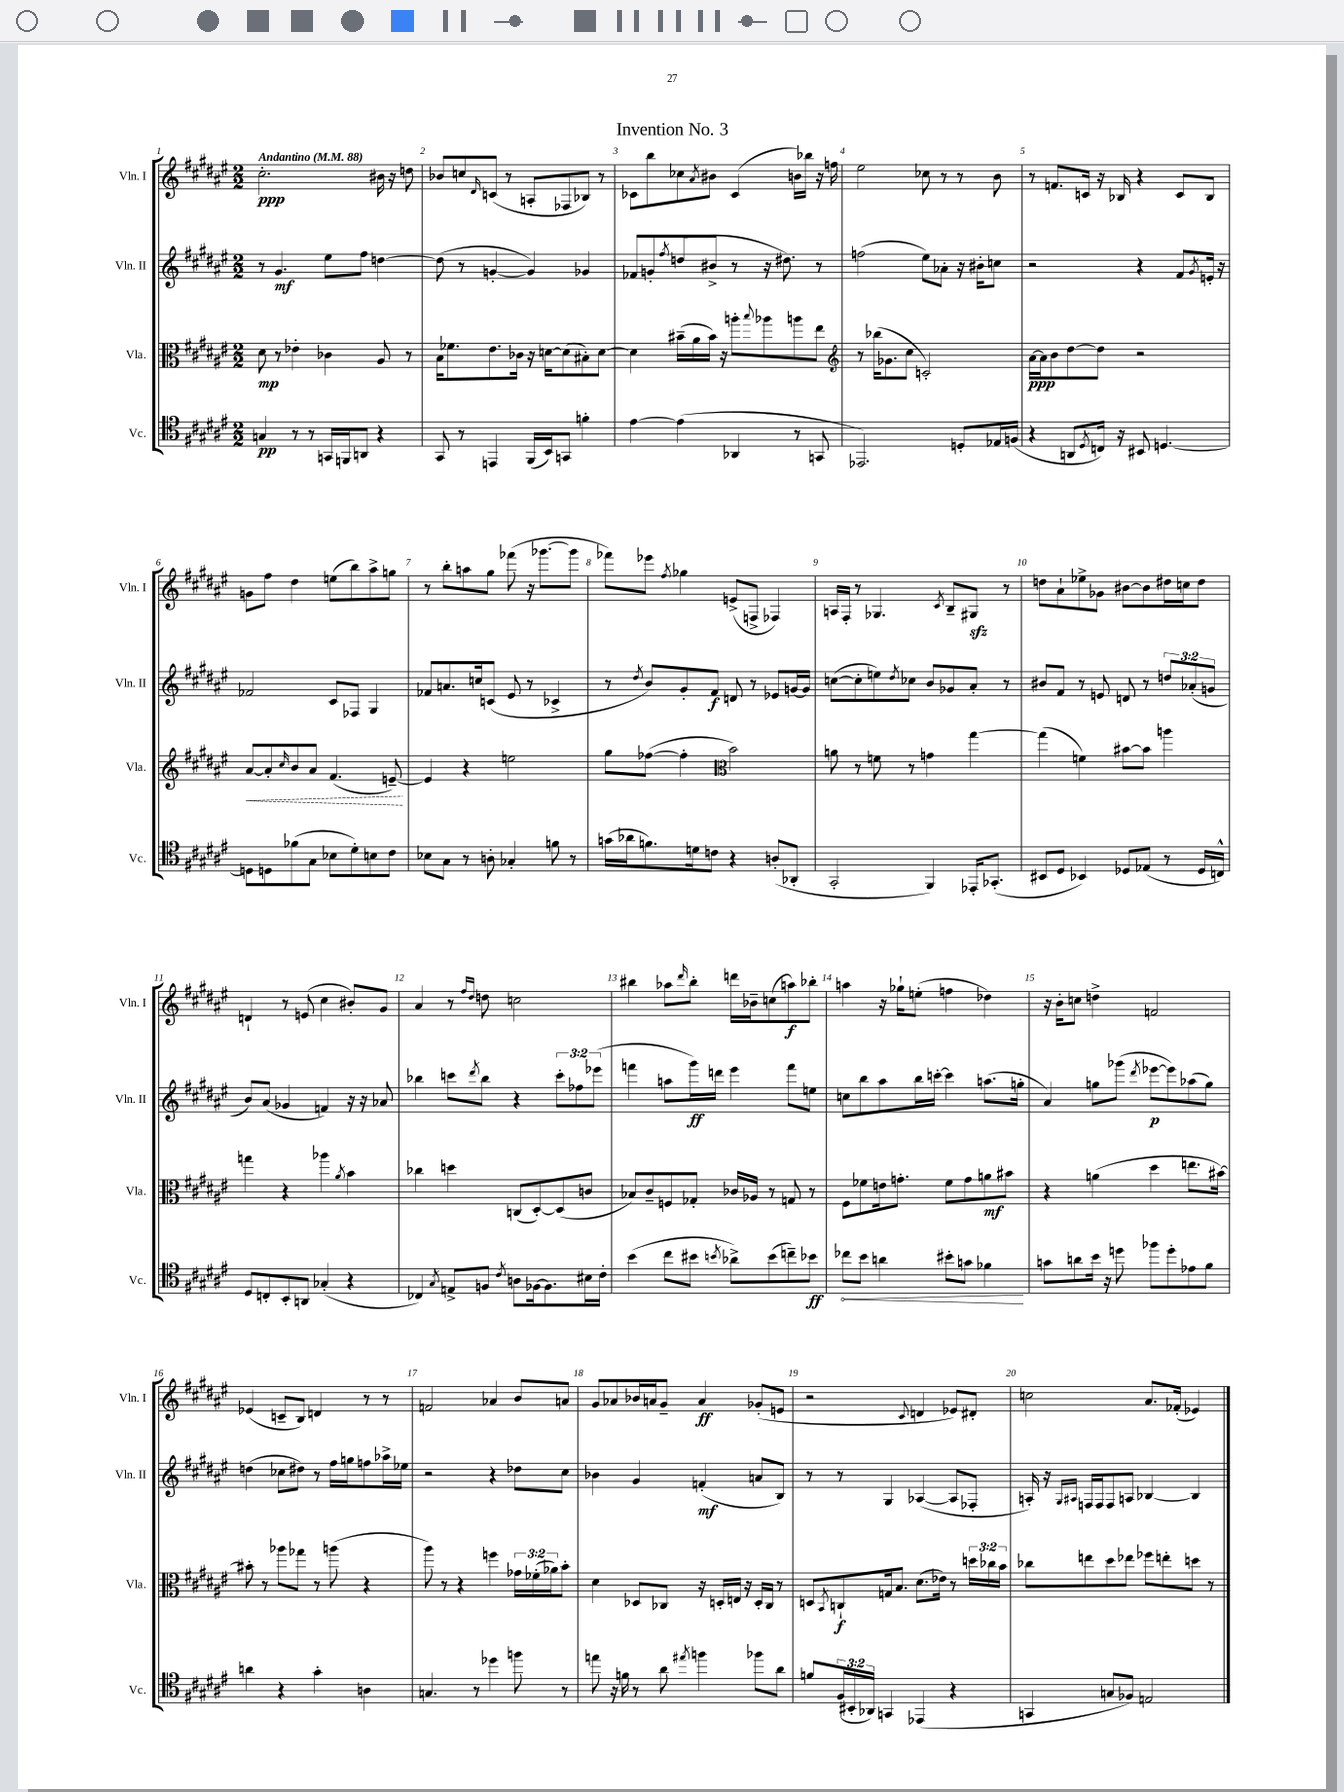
\header { title = "Invention No. 3" }
<<
\new StaffGroup <<
\new Staff = "s0" \with { instrumentName = "Vln. I" shortInstrumentName = "Vln. I" } {
    \clef treble \key fis \major \numericTimeSignature \time 2/2 \tempo "Andantino" 4 = 88
    cis''2.-.\ppp bis'16 r16 d''8 |
    bes'8 c''8 \grace { dis'16 } c'8( r8 a8-. fes8 bes8) r8 |
    ces'8 b''8 ces''8 \acciaccatura { ais'8 } bis'8 ces'4( b'16) bes''16 r16 f''16 |
    eis''2 ces''8 r8 r8 b'8 |
    r8 f'8. c'16 r16 bes16 r4 c'8 bes8 |
    g'8 fis''8 dis''4 e''8( b''8) ais''8-> g''8 |
    r8 b''8-. a''8 gis''8 fes'''8( r16 ges'''8.~ ges'''8 |
    fes'''8) ees'''8 \acciaccatura { fis''8 } ges''4 e'8->( f8-> fes4) |
    a16 fis16-. r8 ges4. \acciaccatura { cis'8 } b8-- gis8\sfz r8 |
    d''8 ais'8-! ees''8-> ges'8 bis'8~ bis'8 dis''16 c''16 dis''8 |
    d'4-! r8 e'8( cis''4 bis'8-.) gis'8 |
    ais'4 r8 \grace { fis''16 dis''16 } d''8 c''2 |
    bis''4 aes''8 \grace { dis'''16 } bis''8-. d'''16 bes'16-- c''8( a''8\f) bes''8-. |
    a''4 r16 ges''16-! e''8-.( f''4 des''4) |
    r16 b'16-. c''8 d''4-> f'2 |
    ees'4( c'8-- b8) d'4 r8 r8 |
    f'2 aes'4 b'8 a'8 |
    gis'8 aes'8 bes'16 a'16 gis'8-- a'4\ff ges'8-.( e'8 |
    r2 \appoggiatura { cis'8 } d'4 ees'8) dis'8-. |
    c''2 ais'8. fes'16-.( ees'4) \bar "|." |
}
\new Staff = "s1" \with { instrumentName = "Vln. II" shortInstrumentName = "Vln. II" } {
    \clef treble \key fis \major \numericTimeSignature \time 2/2 \override Staff.TupletNumber.text = #tuplet-number::calc-fraction-text
    r8 gis'4.\mf eis''8 fis''8 d''4~ |
    d''8( r8 g'4~-. g'4) ges'4 |
    fes'8 g'8-. \acciaccatura { fis''8 } d''8( bis'8-> r8 r16 dis''8.) r8 |
    f''2( eis''8) aes'8-. r16 bis'16-. c''8 |
    r2 r4 fis'8 \acciaccatura { gis'8 } e'16-. r16 |
    fes'2 cis'8 fes8 gis4 |
    fes'8 a'8. c''16 c'8( eis'8 r8 ces'4-> |
    r8 \acciaccatura { dis''8 } b'8) gis'8-. fis'8\f d'8 r8 ees'8 g'16~ g'16 |
    c''8~( c''8-. e''8) \acciaccatura { dis''8 } ces''8 b'8 ges'8 ais'8-. r8 |
    bis'8 fis'8 r8 e'8 d'8 r8 \tuplet 3/2 { d''8 aes'8-.( g'8 } |
    b'8) ais'8( ges'4 f'4) r16 r16 aes'8 |
    bes''4 c'''8 \acciaccatura { dis'''8 } bes''8 r4 \tuplet 3/2 { c'''8-. fes''8 ees'''8( } |
    f'''4 a''8 gis'''16\ff) d'''16 eis'''4 f'''8 e''8 |
    c''8 b''8 ais''8 b''16 c'''16~-. c'''4 a''8.( g''16-. |
    ais'4) g''8 ges'''8( \acciaccatura { dis'''8 } ees'''8~\p ees'''8) aes''8( g''8) |
    d''4( ces''8 dis''8) r8 fis''16 g''16 f''8 aes''16-> ees''16 |
    r2 r4 des''8 cis''8 |
    bes'4 gis'4 f'4-.\mf( a'8 b8) |
    r8 r8 gis4 aes4~( aes8 fes8-. |
    a16-.) r16 \grace { gis16 ais16 } f16 f16 f8 a8 bes4~ bes4 \bar "|." |
}
\new Staff = "s2" \with { instrumentName = "Vla." shortInstrumentName = "Vla." } {
    \clef alto \key fis \major \numericTimeSignature \time 2/2 \override Staff.TupletNumber.text = #tuplet-number::calc-fraction-text
    dis'8\mp r8 ees'4-. ces'4 ais8 r8 |
    b16 fes'8. eis'8. ces'16 r16 d'16~ d'8( bis8-.) d'8~ |
    d'4 bis'16--( ais'16 bis'16) r16 a''8-. \appoggiatura { b''8 } aes''8 a''8 eis''8 |
    \clef treble r8 bes''16( ges'8. cis''8 c'2-.) |
    ais'16~\ppp ais'16 b'8 dis''8~ dis''8 r2 |
    \once \override Hairpin.style = #'dashed-line ais'8~\< ais'8-. \grace { cis''16 } b'8 ais'8 fis'4.( e'8~--\!) |
    e'4 r4 e''2 |
    gis''8 fes''8~( fes''4-. \clef alto b'2) |
    a'8 r8 f'8 r8 g'4 gis''4~ |
    gis''4( f'4) bis'8~ bis'8 a''4 |
    g''4 r4 aes''4 \acciaccatura { ais'8 } b'4 |
    ces''4 d''4 c8( dis8~-.) dis8( c'8 |
    bes8) cis'8-- f8 ges8-. ces'16 aes16 r8 g8 r8 |
    fis8 fes'8 e'16 g'8.-. fes'8 g'8 a'8\mf bis'8 |
    r4 a'4( dis''4 e''8. bis'16~) |
    bis'8-. r8 aes''8 ges''8 r8 a''8( r4 |
    ais''8) r8 r4 f''4 \tuplet 3/2 { ges'16 fes'16-.( aes'16) } b'8-. |
    dis'4 des8 ces8 r16 d16-. e16 r16 d16-. ces16 r8 |
    d8 \acciaccatura { b,8 } c8-!\f g16 b8. dis'8.( ees'16) r8 \tuplet 3/2 { d''16 ces''16 b'16 } |
    ces''8 e''8 dis''8 ees''8 fes''8 e''8-. d''8 r8 \bar "|." |
}
\new Staff = "s3" \with { instrumentName = "Vc." shortInstrumentName = "Vc." } {
    \clef tenor \key fis \major \numericTimeSignature \time 2/2 \override Staff.TupletNumber.text = #tuplet-number::calc-fraction-text
    g4\pp r8 r8 g,16 f,16 a,8 r4 |
    gis,8 r8 e,4 fis,16( b,16) g,8 f'4-. |
    eis'4~ eis'4( aes,4 r8 g,8 |
    ees,2.) d8-. ees16 f16( |
    r4 a,8 \acciaccatura { dis8 } c16) r16 bis,8 d4.~ |
    d8 d8 fes'8( gis8 bes8 dis'8-.) b8 cis'8 |
    bes8 gis8 r8 a8-. ges4-. f'8 r8 |
    g'16( aes'16 f'8.) d'16 c'8 r4 a8-.( aes,8-. |
    gis,2-. fis,4) ees,16-. ges,8.-.( |
    bis,8 dis8 bes,4) des8 ees8( r8 des16 c16-^) |
    dis8 c8-. b,8-. a,8 ges4-.( r4 |
    ces4) \acciaccatura { gis8 } e8-> f8 \acciaccatura { cis'8 } a8 fes16~ fes8. bis16 cis'16-. |
    b'4( cis''8 bis'8 \acciaccatura { b'8 } aes'8->) b'8( c''8--) bes'8\ff |
    \once \override Hairpin.circled-tip = ##t ces''8\< b'8 a'4 bis'8-. g'8 fes'4\! |
    g'8 a'8 b'16 r16 d''8 fes''8 d''8-. ees'8 fis'8 |
    a'4 r4 gis'4-. a4 |
    g4. r8 des''4 f''8 r8 |
    e''8 r16 f'16 r8 ais'8 \acciaccatura { eis''8 } f''4 fes''8 ais'8 |
    f'8 \tuplet 3/2 { fis16( bis,16-. aes,16) } g,4 ees,4( r4 |
    g,4 g8 fes8) e2 \bar "|." |
}
>>
>>
\layout { \context { \Score \override BarNumber.break-visibility = ##(#f #t #t) barNumberVisibility = #all-bar-numbers-visible } }
